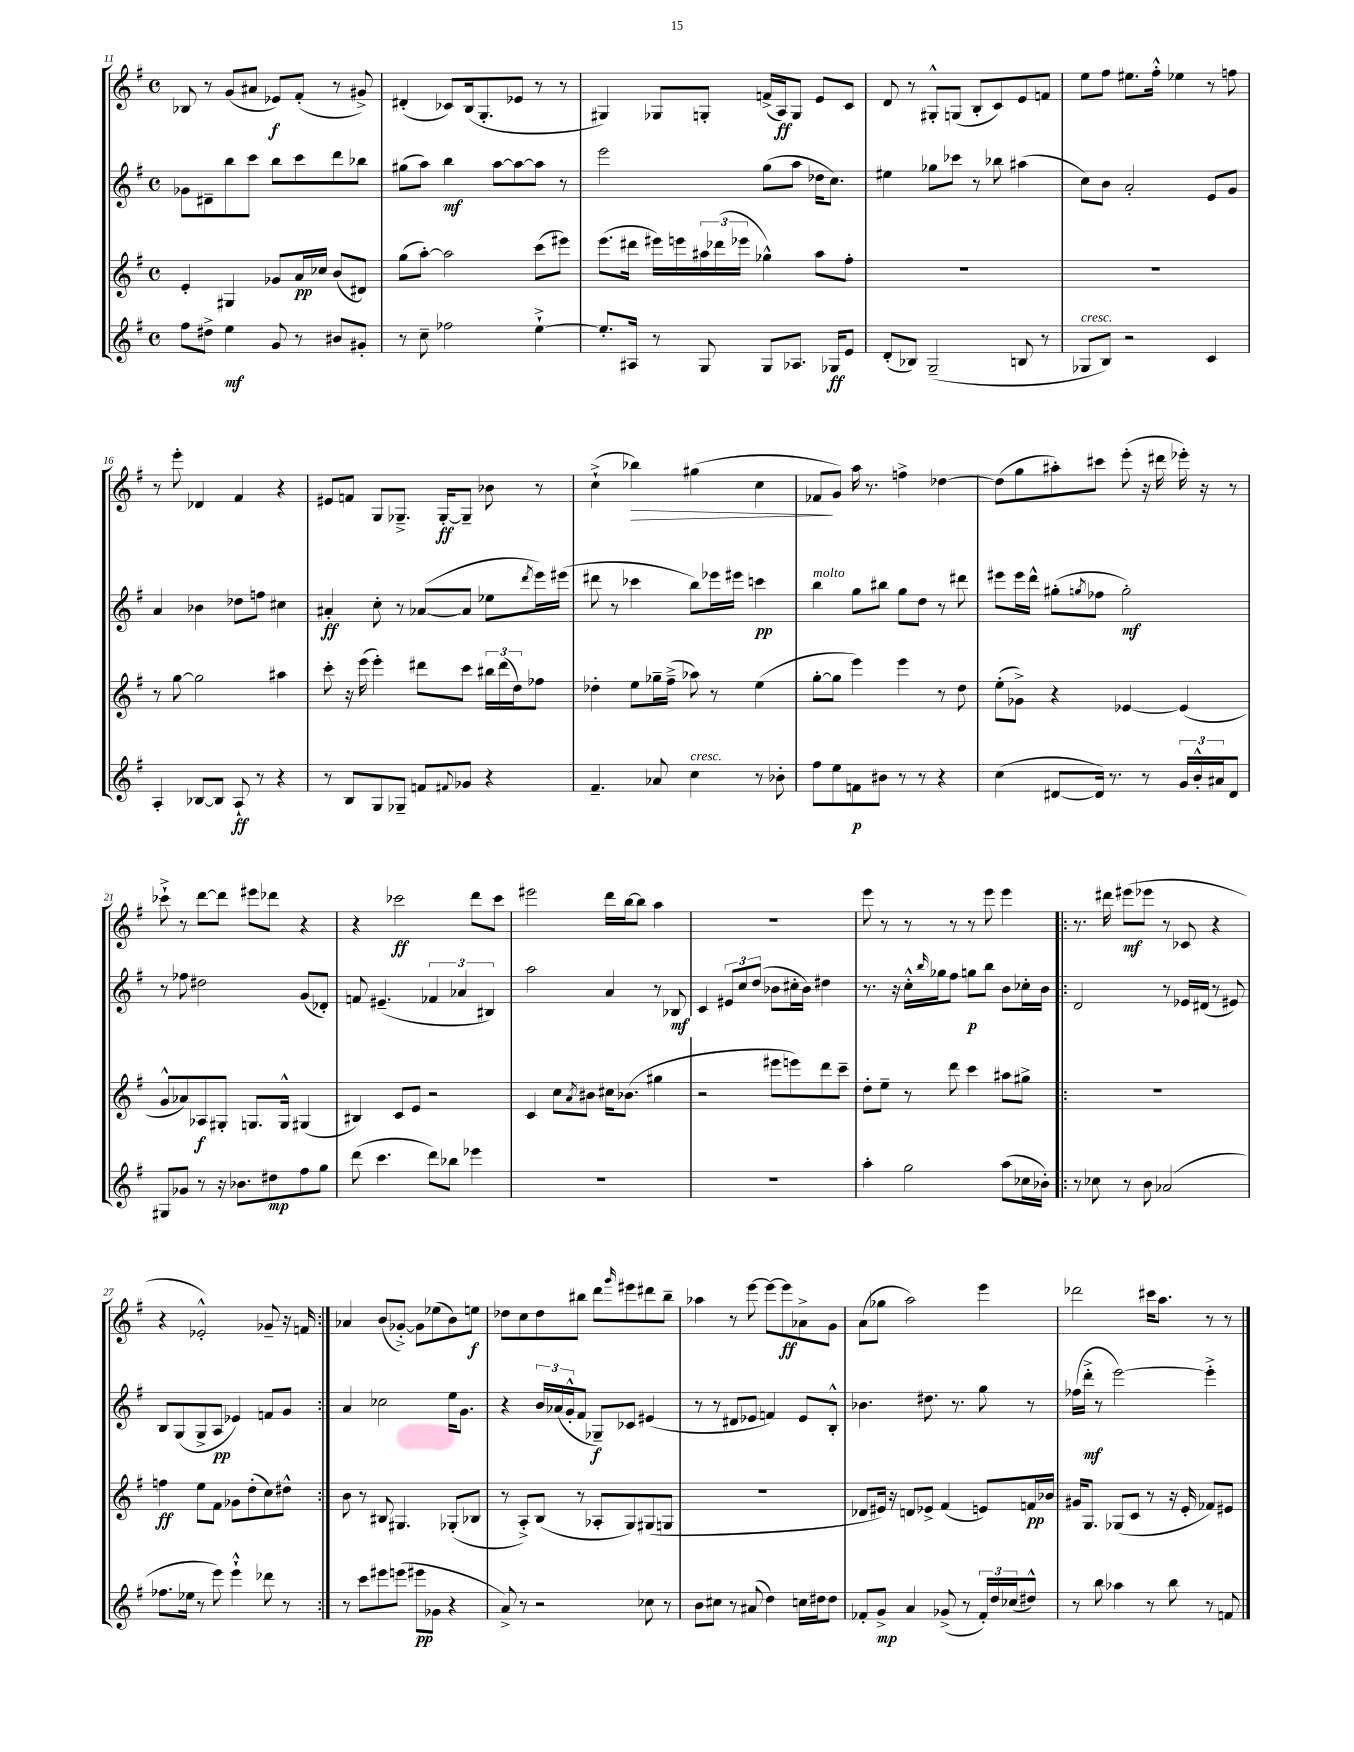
<<
\new StaffGroup <<
\new Staff = "s0" {
    \clef treble \key g \major \defaultTimeSignature \time 4/4
    bes8 r8 g'8( ais'8 ees'8\f) fis'8-.( r8 gis'8->) |
    dis'4-.( ces'8) b16( g8.-. ees'8 r8 r8 |
    gis4) ges8 g8-. f'16->( a16\ff) g8 e'8 c'8 |
    d'8 r8 gis8-.-^ g8( b8-. c'8) e'8 f'8 |
    e''8 fis''8 eis''8. fis''16-.-^ ees''4 r8 f''8 |
    r8 e'''8-. des'4 fis'4 r4 |
    eis'8 f'8 g8 ges8.---> ges16~-.\ff ges8-- bes'8 r8 |
    c''4-!->( bes''4\>) gis''4( c''4 |
    fes'8\! g'8) a''16 r8. f''4-> des''4~ |
    des''8( g''8 ais''8-.) cis'''8 e'''8-.( r16 dis'''16 ees'''16-.) r16 r8 |
    ces'''8-!-> r8 d'''8~ d'''8 eis'''8 des'''8 r4 |
    r4 ces'''2\ff d'''8 ces'''8 |
    eis'''2 d'''16 b''16~ b''8 a''4 |
    R1 |
    e'''8 r8 r8 r8 r8 e'''8 e'''4 |
    \repeat volta 2 { r8. dis'''16 eis'''8\mf( ees'''8 r8 ces'8 r4 |
    r4 ees'2-.-^) ges'8-- r16 f'16 | }
    aes'4 b'8( ges'8~-.->) ges'8 ees''8( b'8) e''8\f |
    des''8 c''8 des''8 bis''8 d'''8 \grace { g'''16 } eis'''8 dis'''8 bis''8-- |
    aes''4 r8 e'''8~ e'''8~ e'''8\ff aes'8-> g'8 |
    a'8( ges''8 a''2) e'''4 |
    des'''2 cis'''16 a''8. r8 r8 \bar "|." |
}
\new Staff = "s1" {
    \clef treble \key g \major \defaultTimeSignature \time 4/4
    ges'8 dis'8-- b''8 c'''8 b''8 c'''8 d'''8 bes''8 |
    gis''8( a''8) b''4\mf a''8~ a''8~ a''8 r8 |
    e'''2 g''8( a''8 des''16 c''8.) |
    eis''4 ges''8 ces'''8 r8 bes''8 ais''4( |
    c''8) b'8 a'2-. e'8 g'8 |
    a'4 bes'4 des''8 f''8 cis''4 |
    ais'4-.\ff c''8-. r8 aes'8~( aes'8 ees''8 \acciaccatura { d'''8 } e'''16) eis'''16( |
    dis'''8 r8 ces'''4 b''8) ees'''16 eis'''16 c'''4\pp |
    b''4^\markup { \italic "molto" } g''8 bis''8 g''8 d''8 r8 dis'''8 |
    eis'''8 eis'''16 d'''16-^ gis''8-.( \acciaccatura { g''8 } fes''8 g''2-.\mf) |
    r8 fes''8 dis''2 g'8( des'8-.) |
    f'8 eis'4.--( \tuplet 3/2 { fes'4 aes'4 bis4) } |
    a''2 a'4 r8 bes8\mf |
    c'4 \tuplet 3/2 { eis'8 c''8 d''8( } bes'8 cis''16-. bes'16) dis''4 |
    r8. r16 c''16-.-^ \grace { b''16 } ges''16 fis''8 g''8\p b''8 b'8 ces''16-. b'16 |
    \repeat volta 2 { d'2 r8 ees'16 dis'16( r8 eis'8) |
    b8 g8( g8-> a8\pp ees'4) f'8 g'8 | }
    a'4 ces''2 e''16 g'8. |
    r4 \tuplet 3/2 { b'16 aes'16( g'16-.-^ } fis'8 ges8--\f) ces'8 eis'4( |
    r8 r8 dis'8 ees'8 f'4) ees'8 b8-.-^ |
    bes'4. dis''8. r8. g''8 r8 |
    fes''16( d'''16-.->\mf r8 e'''2~) e'''4-.-> \bar "|." |
}
\new Staff = "s2" {
    \clef treble \key g \major \defaultTimeSignature \time 4/4
    e'4-. gis4 ges'8 a'16\pp ces''16 b'8( dis'8) |
    g''8( a''8~-.) a''2 c'''8( eis'''8) |
    e'''8.( dis'''16 eis'''16) e'''16 \tuplet 3/2 { ais''16 des'''16( ees'''16 } ges''4-^) ais''8 fis''8-. |
    R1 |
    R1 |
    r8 g''8~ g''2 ais''4 |
    c'''8-. r16 e'''16( e'''4-.) dis'''8 c'''8 \tuplet 3/2 { bis''16 dis'''16( d''16) } fes''8 |
    des''4-. e''8 ges''16-- fis''16--->( aes''8) r8 e''4( |
    g''8~-. g''8 e'''4) e'''4 r8 d''8 |
    e''8-.( ges'8->) r4 ees'4~ ees'4( |
    g'8-^ aes'8) aes8\f gis8-. g8. g16-^ gis4( |
    bis4) c'8 e'8 r2 |
    c'4 c''8 \acciaccatura { a'8 } bis'8 cis''16 bes'8.( gis''4 |
    r2 eis'''8 e'''8) d'''8 c'''8-- |
    d''8-. e''8-- r8 d'''8 c'''4 ais''8 gis''8-> |
    \repeat volta 2 { R1 |
    f''4\ff e''8 fis'8 ges'8 d''8-.( c''8) dis''8-^ | }
    b'8 r8 bis8 gis4. ges8-.( bes8 |
    r8 a8-.->) b8( r8 aes8-. g8) gis8( g8 |
    R1 |
    des'8 eis'16) r16 d'8 ees'8-> fis'4( e'8) f'16\pp bes'16 |
    gis'16 g8. ges8( c'8 r8 r16 e'16-. fes'8) eis'8 \bar "|." |
}
\new Staff = "s3" {
    \clef treble \key g \major \defaultTimeSignature \time 4/4
    fis''8 dis''8-> e''4\mf g'8 r8 bis'8 gis'8-. |
    r8 c''8-- fes''2 e''4~-!-> |
    e''8.-. ais16 r8 g8 g8 aes8. ges16\ff e'8 |
    d'8-.( bes8) g2--( b8 r8 |
    ges8^\markup { \italic "cresc." } b8) r2 c'4 |
    a4-. bes8~ bes8 a8-!\ff r8 r4 |
    r8 b8 g8 ges8-- f'8 \appoggiatura { fis'8 } ges'8 r4 |
    fis'4.-- aes'8 c''4^\markup { \italic "cresc." } r8 bes'8-. |
    fis''8 e''8 f'8\p bis'8 r8 r8 r4 |
    c''4( dis'8~ dis'16) r8. r8 \tuplet 3/2 { g'16 b'16-.-^ ais'16 } dis'8 |
    gis8 ges'8 r8 r16 bes'8. dis''8\mp fis''8 g''8 |
    d'''8( c'''4. d'''8) bes''8 ees'''4 |
    R1 |
    R1 |
    a''4-. g''2 a''8( ces''16 bes'16-.) |
    \repeat volta 2 { r8 ces''8 r8 b'8 aes'2( |
    fes''8. ees''16 r8 e'''8) e'''4-!-^ des'''8 r8 | }
    r8 c'''8 eis'''8 e'''8( eis'''8\pp ges'8 r4 |
    a'8->) r8 r2 ces''8 r8 |
    b'8 cis''8 r8 ais'8( d''4) c''16 dis''16 dis''8 |
    fes'8-. g'8->\mp a'4 ges'8->( r8 \tuplet 3/2 { fes'16-.) d''16 ces''16( } dis''8-^) |
    r8 b''8 aes''4 r8 b''8 r8 f'8 \bar "|." |
}
>>
>>
\layout { \context { \Score currentBarNumber = #11 } }
